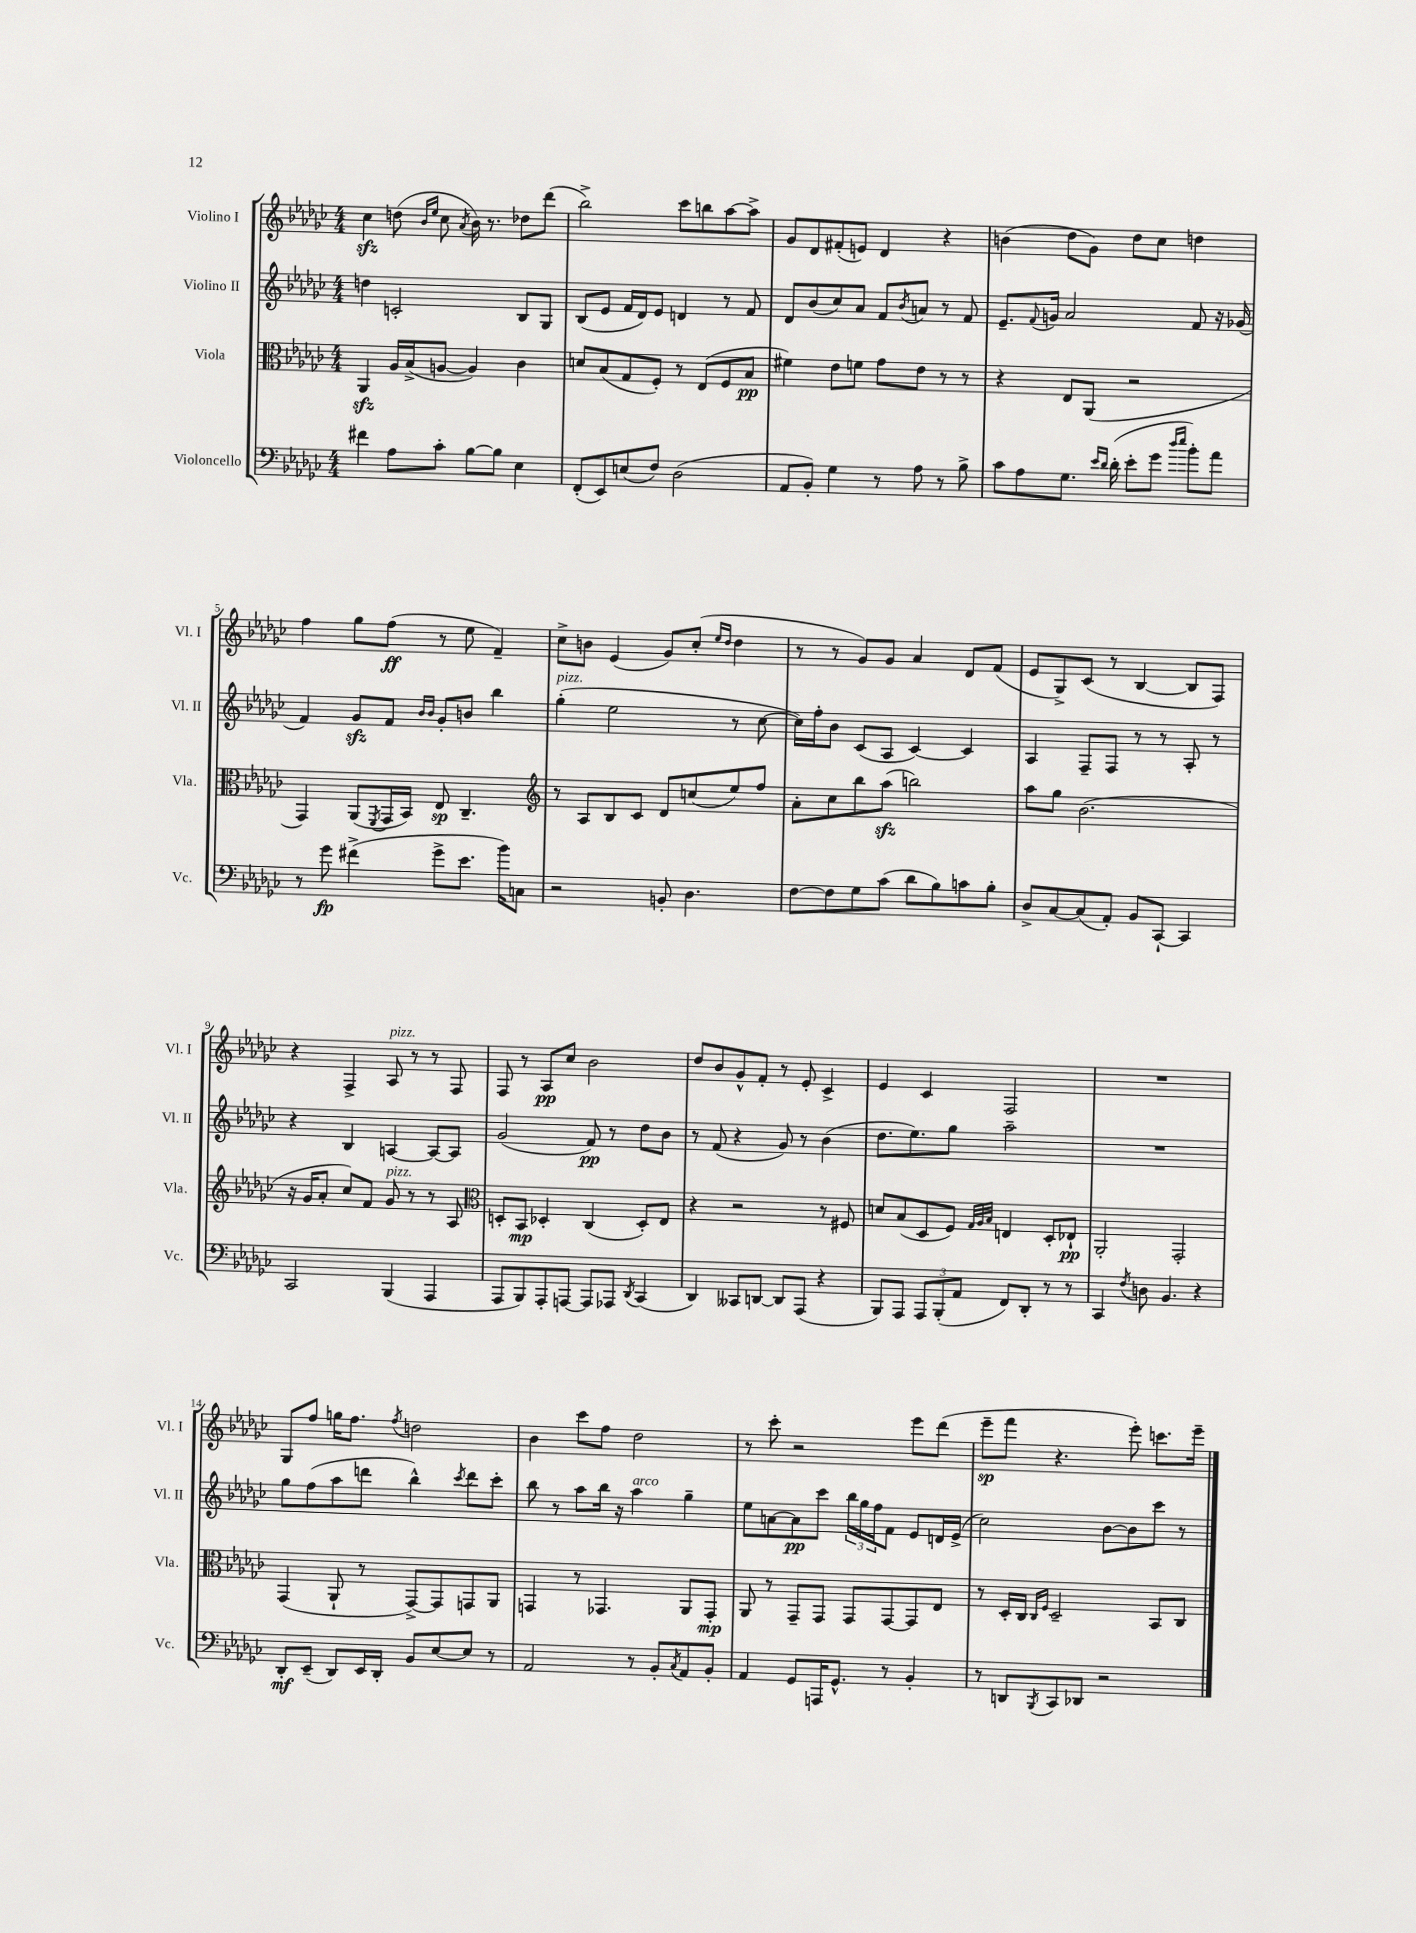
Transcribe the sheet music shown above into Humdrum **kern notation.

**kern	**dynam	**kern	**dynam	**kern	**dynam	**kern	**dynam
*part4	*part4	*part3	*part3	*part2	*part2	*part1	*part1
*staff4	*staff4	*staff3	*staff3	*staff2	*staff2	*staff1	*staff1
*I"Violoncello	*	*I"Viola	*	*I"Violino II	*	*I"Violino I	*
*I'Vc.	*	*I'Vla.	*	*I'Vl. II	*	*I'Vl. I	*
*clefF4	*	*clefC3	*	*clefG2	*	*clefG2	*
*k[b-e-a-d-g-c-]	*	*k[b-e-a-d-g-c-]	*	*k[b-e-a-d-g-c-]	*	*k[b-e-a-d-g-c-]	*
*M4/4	*	*M4/4	*	*M4/4	*	*M4/4	*
=1	=1	=1	=1	=1	=1	=1	=1
4f#X\	.	4AA-zz/	.	4ddn\	.	4cc-zz\	.
8A-\L	.	16A-/LL	.	2cn'/	.	(8ddn\	.
.	.	(16B-^/J	.	.	.	.	.
.	.	.	.	.	.	16qqb-/LL	.
.	.	.	.	.	.	16qqee-/JJ	.
8c-'\J	.	[8An/J	.	.	.	8cc-\	.
.	.	.	.	.	.	8qa-/	.
[8B-\L	.	4A/])	.	.	.	16b-\)	.
.	.	.	.	.	.	8.r	.
8B-\J]	.	.	.	.	.	.	.
4E-\	.	4c-\	.	8B-/L	.	8dd-X\L	.
.	.	.	.	8G-/J	.	(8ddd-\J	.
=2	=2	=2	=2	=2	=2	=2	=2
(8FF'/L	.	8dn/L	.	(8B-/L	.	2bb-^\)	.
8EE-/)	.	(8B-/	.	8e-/J	.	.	.
(8En/	.	8G-/	.	16f/LL	.	.	.
.	.	.	.	16d-/J)	.	.	.
8F/J)	.	8F'/J)	.	8e-/J	.	.	.
(2D-\	.	8r	.	4dn/	.	8ccc-\L	.
.	.	(8E-/L	.	.	.	8bbn\	.
.	.	8F/	.	8r	.	[8aa-\	.
.	.	8B-/J	pp	8f/	.	8aa-^\J]	.
=3	=3	=3	=3	=3	=3	=3	=3
8AA-/L	.	4f#X\)	.	8d-/L	.	8g-/L	.
8BB-'/J)	.	.	.	(8b-/	.	8d-/	.
4G-\	.	8e-\L	.	8cc-/)	.	(8f#X'/	.
.	.	8fn\J	.	8a-/J	.	8en/J)	.
8r	.	8g-\L	.	8f/L	.	4d-/	.
.	.	.	.	8qb-/	.	.	.
8A-\	.	8e-\J	.	8an/J	.	.	.
8r	.	8r	.	8r	.	4r	.
8B-^\	.	8r	.	8f/	.	.	.
=4	=4	=4	=4	=4	=4	=4	=4
8c-\L	.	4r	.	8.e-~/L	.	(4bn\	.
8A-\	.	.	.	.	.	.	.
.	.	.	.	8qqf/	.	.	.
.	.	.	.	16gn/Jk	.	.	.
8.G-\J	.	8E-/L	.	2a-/	.	8dd-\L	.
.	.	(8AA-/J	.	.	.	8g-\J)	.
16qqe-/LL	.	.	.	.	.	.	.
16qqd-/JJ	.	.	.	.	.	.	.
(16d-'\	.	.	.	.	.	.	.
8e-'\L	.	2r	.	.	.	8dd-\L	.
8g-\J	.	.	.	.	.	8cc-\J	.
16qqdd-/LL	.	.	.	.	.	.	.
16qqee-/JJ	.	.	.	.	.	.	.
8b-'\L)	.	.	.	8f/	.	4ddn\	.
8a-\J	.	.	.	16r	.	.	.
.	.	.	.	(16g-X/	.	.	.
!!LO:LB:g=z
=5	=5	=5	=5	=5	=5	=5	=5
8r	.	4GG-/)	.	4f/)	.	4ff\	.
8g-\	fp	.	.	.	.	.	.
(4f#X^\	.	(8AA-/L	.	8g-zz/L	.	8gg-\L	.
.	.	8qFF/	.	.	.	.	.
.	.	16GG-/L	.	8f/J	.	(8ff\J	ff
.	.	16BB-/JJ)	.	.	.	.	.
.	.	.	.	16qqb-/LL	.	.	.
.	.	.	.	16qqb-/JJ	.	.	.
8g-^\L	.	8E-/	sp	8g-'/L	.	8r	.
8.e-\J	.	4.C-~/	.	8bn/J	.	8ee-\	.
.	.	.	.	4bb-\	.	4f~/)	.
16b-\KL)	.	.	.	.	.	.	.
8Cn\J	.	.	.	.	.	.	.
=6	=6	=6	=6	=6	=6	=6	=6
*	*	*clefG2	*	*	*	*	*
!	!	!	!	!LO:TX:a:i:t=pizz.	!	!	!
2r	.	8r	.	(4gg-'\	.	8cc-^\L	.
.	.	8A-/L	.	.	.	8bn\J	.
.	.	8B-/	.	2ee-\	.	(4e-/	.
.	.	8c-/J	.	.	.	.	.
8BBn'/	.	8d-/L	.	.	.	8g-/L)	.
4.D-\	.	(8ccn/	.	.	.	(8cc-'/J	.
.	.	.	.	.	.	16qqee-/LL	.
.	.	.	.	.	.	16qqdd-/JJ	.
.	.	8ee-/)	.	8r	.	4dd-\	.
.	.	8ff/J	.	[8cc-\	.	.	.
=7	=7	=7	=7	=7	=7	=7	=7
[8F\L	.	8a-'\L	.	16cc-\LL])	.	8r	.
.	.	.	.	16ff'\J	.	.	.
8F\]	.	8cc-\	.	8b-\J	.	8r	.
8G-\	.	8bb-\	.	(8c-/L	.	8g-/L)	.
(8c-\J	.	(8aa-zz\J	.	8A-/J	.	8g-/J	.
8d-\L	.	2bbn\)	.	[4c-/)	.	4a-/	.
8B-\)	.	.	.	.	.	.	.
8cn\	.	.	.	4c-/]	.	8d-/L	.
8B-'\J	.	.	.	.	.	(8f/J	.
=8	=8	=8	=8	=8	=8	=8	=8
8D-^/L	.	8aa-\L	.	4A-/	.	8e-/L	.
[8C-/	.	8gg-\J	.	.	.	8G-^/)	.
(8C-/]	.	(2.b-\	.	8F~/L	.	(8c-/J	.
8AA-'/J)	.	.	.	8F/J	.	8r	.
8BB-/L	.	.	.	8r	.	[4B-/	.
[8CC-`/J	.	.	.	8r	.	.	.
4CC-/]	.	.	.	8A-'/	.	8B-/L]	.
.	.	.	.	8r	.	8F/J)	.
!!LO:LB:g=z
=9	=9	=9	=9	=9	=9	=9	=9
2CC-/	.	16r	.	4r	.	4r	.
.	.	16g-/KL	.	.	.	.	.
.	.	8a-'/J	.	.	.	.	.
.	.	8cc-/L)	.	4B-/	.	4F^/	.
.	.	8f/J	.	.	.	.	.
!	!	!	!	!	!	!LO:TX:a:i:t=pizz.	!
!	!	!LO:TX:a:i:t=pizz.	!	!	!	!	!
(4BBB-/	.	8g-/	.	[4An/	.	8A-/	.
.	.	8r	.	.	.	8r	.
4AAA-/	.	8r	.	8A/L_	.	8r	.
.	.	8A-/	.	8A/J]	.	8F/	.
=10	=10	=10	=10	=10	=10	=10	=10
*	*	*clefC3	*	*	*	*	*
8AAA-/L	.	8Dn'/L	.	(2g-/	.	8F/	.
8BBB-/)	.	8BB-/J	mp	.	.	8r	.
8AAA-'/	.	4D-X'/	.	.	.	8A-/L	pp
[8AAAn/J	.	.	.	.	.	8cc-/J	.
8AAA/L]	.	(4C-/	.	8f/)	pp	2b-\	.
8AAA-X/J	.	.	.	8r	.	.	.
8qDD-/	.	.	.	.	.	.	.
(4CC-/	.	8D-'/L)	.	8dd-\L	.	.	.
.	.	8E-/J	.	8b-\J	.	.	.
=11	=11	=11	=11	=11	=11	=11	=11
4DD-/)	.	4r	.	8r	.	8dd-/L	.
.	.	.	.	(8f/	.	8b-/	.
8CC--X/L	.	2r	.	4r	.	8g-^^/	.
[8DDn/J	.	.	.	.	.	8f'/J	.
8DD/L]	.	.	.	8g-/)	.	8r	.
(8AAA-/J	.	.	.	8r	.	8e-'/	.
4r	.	8r	.	(4b-\	.	4c-^/	.
.	.	8F#X/	.	.	.	.	.
=12	=12	=12	=12	=12	=12	=12	=12
8BBB-/L)	.	8dn/L	.	8.dd-\L	.	4e-/	.
8AAA-/J	.	(8B-/	.	.	.	.	.
.	.	.	.	8.ee-\)	.	.	.
12AAA-/L	.	8D-/	.	.	.	4c-/	.
(12BBB-'/	.	.	.	.	.	.	.
.	.	8F/J)	.	8gg-\J	.	.	.
12AA-/J	.	.	.	.	.	.	.
.	.	32qqG-/LLL	.	.	.	.	.
.	.	32qqA-/	.	.	.	.	.
.	.	32qqB-/JJJ	.	.	.	.	.
8FF/L)	.	4En/	.	2aa-~\	.	2F/	.
8DD-'/J	.	.	.	.	.	.	.
8r	.	8D-'/L	.	.	.	.	.
8r	.	8E-X`/J	pp	.	.	.	.
=13	=13	=13	=13	=13	=13	=13	=13
4CC-/	.	2AA-'/	.	1r	.	1r	.
8qF/	.	.	.	.	.	.	.
8Dn\	.	.	.	.	.	.	.
4.BB-/	.	.	.	.	.	.	.
.	.	2GG-'/	.	.	.	.	.
4r	.	.	.	.	.	.	.
!!LO:LB:g=z
=14	=14	=14	=14	=14	=14	=14	=14
8DD-'/L	mf	(4GG-/	.	8gg-\L	.	8G-/L	.
(8EE-~/J	.	.	.	(8ff\	.	8ff/J	.
8DD-/L)	.	8AA-`/	.	8aa-\	.	16ggn\KL	.
.	.	.	.	.	.	8.ff\J	.
16EE-/L	.	8r	.	8dddn\J	.	.	.
16DD-'/JJ	.	.	.	.	.	.	.
.	.	.	.	.	.	8qff/	.
8BB-/L	.	[8GG-^/L)	.	4bb-^^\)	.	2ddn\	.
[8E-/	.	8GG-/]	.	.	.	.	.
.	.	.	.	8qccc-/	.	.	.
8E-/J]	.	8GGn/	.	8ddd\L	.	.	.
8r	.	8AA-/J	.	8ccc-'\J	.	.	.
=15	=15	=15	=15	=15	=15	=15	=15
2AA-/	.	4GGn/	.	8bb-\	.	4b-\	.
.	.	.	.	8r	.	.	.
.	.	8r	.	8aa-\L	.	8ccc-\L	.
.	.	4.GG-X/	.	16bb-\Jk	.	8ff\J	.
.	.	.	.	16r	.	.	.
!	!	!	!	!LO:TX:a:i:t=arco	!	!	!
8r	.	.	.	4aa-\	.	2dd-\	.
8BB-'/L	.	.	.	.	.	.	.
8qC-/	.	.	.	.	.	.	.
8AA-/	.	8AA-/L	.	4gg-~\	.	.	.
8BB-'/J	.	8GG-'/J	mp	.	.	.	.
=16	=16	=16	=16	=16	=16	=16	=16
4AA-/	.	8AA-/	.	8ee-\L	.	8r	.
.	.	8r	.	[8an\	.	8ccc-'\	.
8GG-/L	.	8GG-~/L	.	8a\]	pp	2r	.
16AAAn/K	.	8GG-/J	.	8ccc-\J	.	.	.
8.GG-^^/J	.	.	.	.	.	.	.
.	.	8GG-/L	.	24bb-\LL	.	.	.
.	.	.	.	24gg-\	.	.	.
.	.	.	.	24ff\J	.	.	.
8r	.	[8GG-/	.	8f\J	.	.	.
4BB-'/	.	8GG-/]	.	8e-/L	.	8eee-\L	.
.	.	8E-/J	.	16dn/L	.	(8ddd-\J	.
.	.	.	.	(16e-^/JJ	.	.	.
=17	=17	=17	=17	=17	=17	=17	=17
8r	.	8r	.	2cc-\)	.	8eee-~\L	sp
8DDn/L	.	16D-'/LL	.	.	.	8fff\J	.
.	.	16C-/JJ	.	.	.	.	.
.	.	16qqC-/LL	.	.	.	.	.
8qBBB-/	.	16qqF/JJ	.	.	.	.	.
8CC-/	.	2D-~/	.	.	.	4.r	.
8DD-X/J	.	.	.	.	.	.	.
2r	.	.	.	[8b-\L	.	.	.
.	.	.	.	8b-\]	.	8eee-'\)	.
.	.	8BB-/L	.	8ccc-\J	.	8.cccn\L	.
.	.	8C-/J	.	8r	.	.	.
.	.	.	.	.	.	16eee-~\Jk	.
==	==	==	==	==	==	==	==
*-	*-	*-	*-	*-	*-	*-	*-
